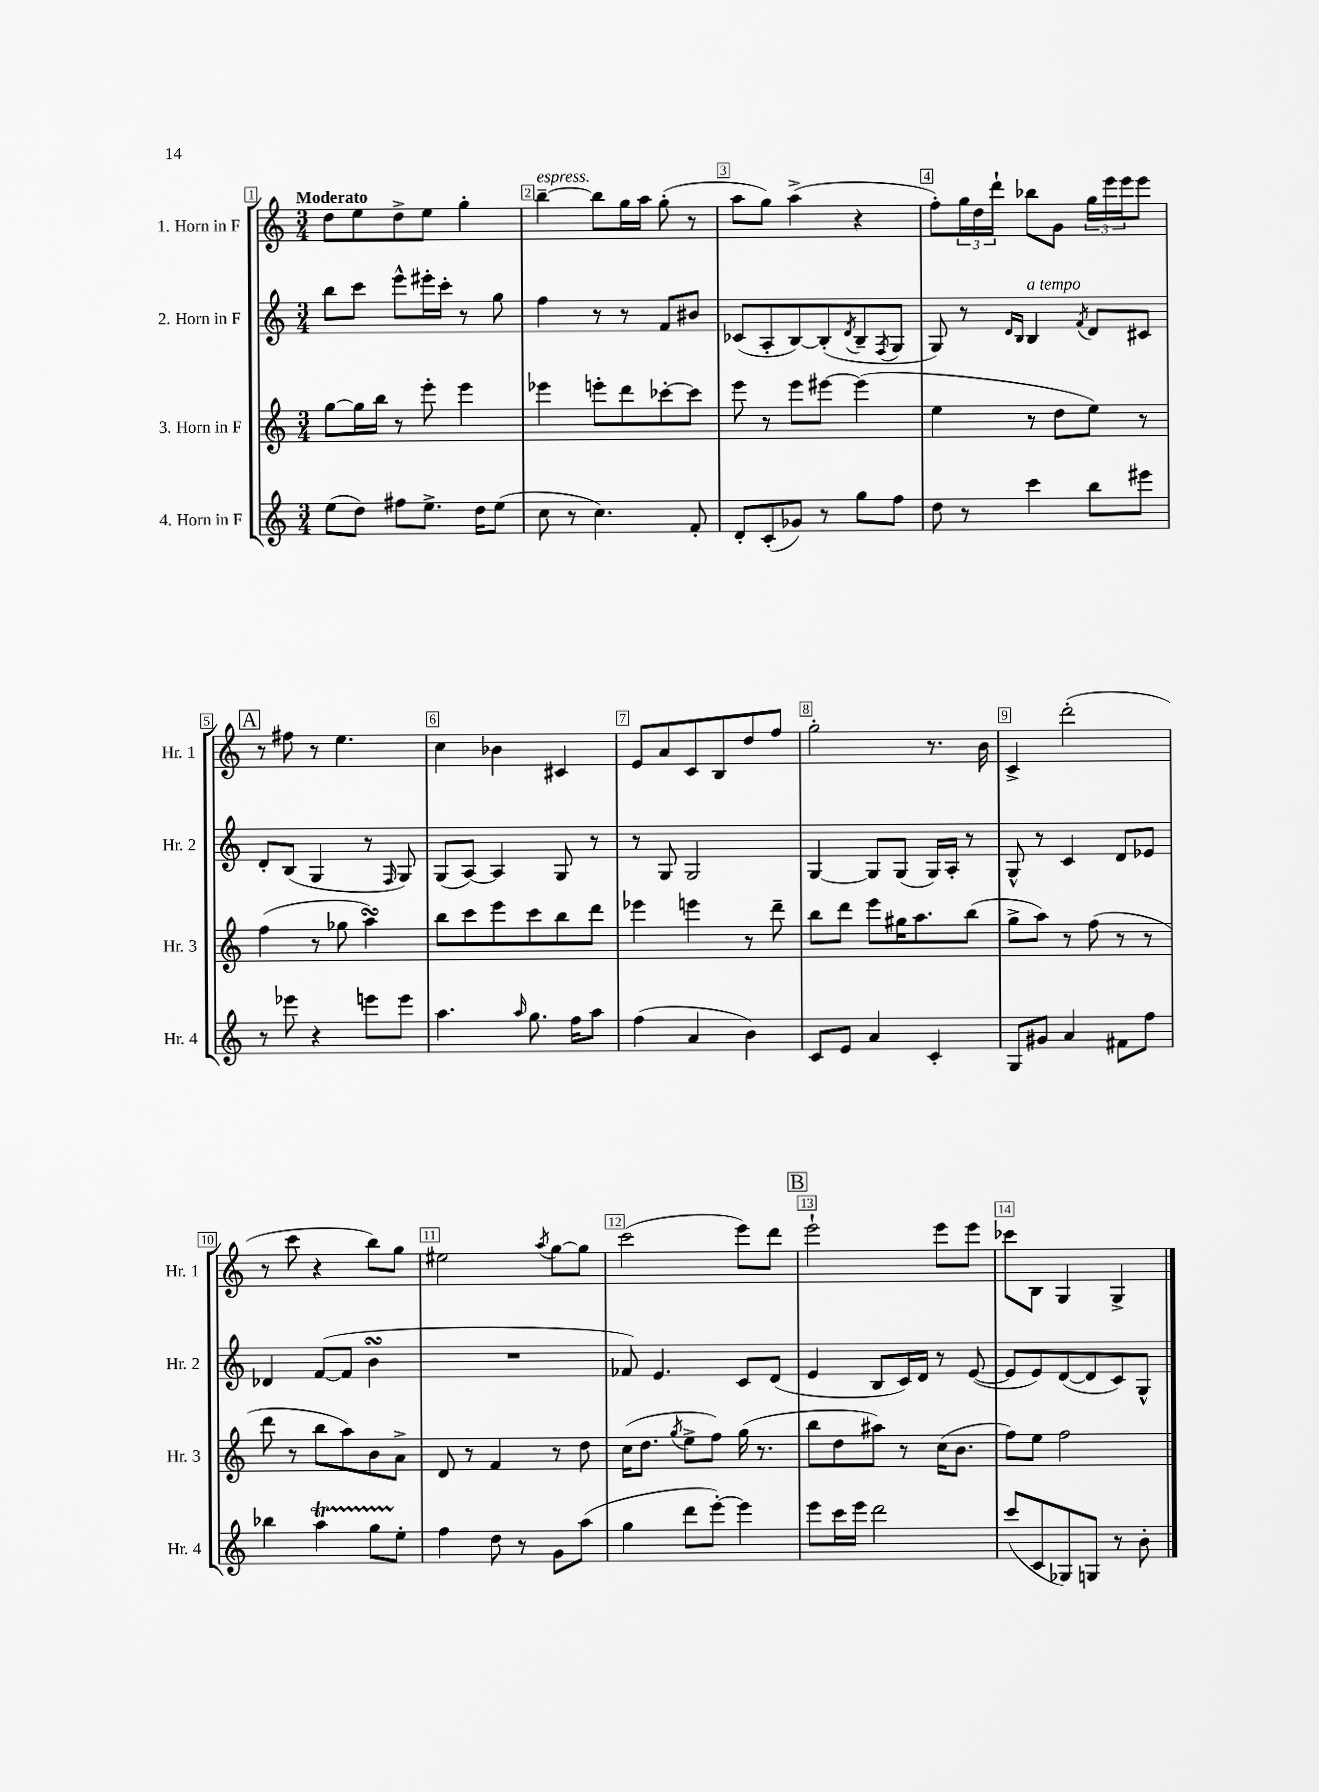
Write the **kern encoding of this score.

**kern	**kern	**kern	**kern
*part4	*part3	*part2	*part1
*staff4	*staff3	*staff2	*staff1
*I"4. Horn in F	*I"3. Horn in F	*I"2. Horn in F	*I"1. Horn in F
*I'Hr. 4	*I'Hr. 3	*I'Hr. 2	*I'Hr. 1
*clefG2	*clefG2	*clefG2	*clefG2
*k[]	*k[]	*k[]	*k[]
*M3/4	*M3/4	*M3/4	*M3/4
=1	=1	=1	=1
!	!	!	!LO:TX:a:B:t=Moderato
(8ee\L	[8gg\L	8bb\L	8dd\L
8dd\J)	16gg\L]	8ccc\J	8ee\
.	16bb\JJ	.	.
8ff#X\L	8r	8eee^^\L	8dd^\
8.ee^\J	8eee'\	16eee#X'\L	8ee\J
.	.	16ccc'\JJ	.
.	4eee\	8r	4gg'\
16dd\KL	.	.	.
(8ee\J	.	8gg\	.
=2	=2	=2	=2
!	!	!	!LO:TX:a:i:t=espress.
8cc\	4eee-X\	4ff\	[4bb~\
8r	.	.	.
4.cc\)	8eeen'\L	8r	8bb\L]
.	8ddd\	8r	16gg\L
.	.	.	16aa\JJ
.	[8ccc-X'\	8f/L	(8gg'\
8f'/	8ccc-\J]	8b#X/J	8r
=3	=3	=3	=3
8d'/L	8eee\	(8c-X/L	8aa\L
(8c'/	8r	8A'/	8gg\J)
8g-X/J)	8eee\L	[8B/)	(4aa^\
8r	[8eee#X\J	(8B'/]	.
.	.	8qd/	.
8gg\L	(4eee#\]	8B~/	4r
.	.	8qF/	.
8ff\J	.	8G/J	.
=4	=4	=4	=4
8dd\	4ee\	8G/)	8ff'\L)
8r	.	8r	24gg\L
.	.	.	24dd\
.	.	.	24ddd`\JJ
.	.	16qqd/LL	.
.	.	16qqB/JJ	.
!	!	!LO:TX:a:i:t=a tempo	!
4ccc\	8r	4B/	8bb-X\L
.	8dd\L	.	8g\J
.	.	8qf/	.
8bb\L	8ee\J)	8d/L	24gg\LL
.	.	.	24eee\
.	.	.	24eee\J
8eee#X\J	8r	8c#X/J	8eee\J
!!LO:LB:g=z
!!LO:REH:place=s1:t=A
=5	=5	=5	=5
8r	(4ff\	8d'/L	8r
8eee-X\	.	(8B/J	8ff#X\
4r	8r	4G/	8r
.	8gg-X\	.	4.ee\
8eeen\L	4aasSSS\)	8r	.
.	.	16qqF/	.
8eee\J	.	8G/)	.
=6	=6	=6	=6
4.aa\	8bb\L	(8G/L	4cc\
.	8ccc\	[8A/J)	.
.	8eee\	4A/]	4b-X\
16qqaa/	.	.	.
8.gg\	8ccc\	.	.
.	8bb\	8G/	4c#X/
16ff\KL	.	.	.
8aa\J	8ddd\J	8r	.
=7	=7	=7	=7
(4ff\	4eee-X\	8r	8e/L
.	.	8G/	8a/
4a/	4eeen\	2G/	8c/
.	.	.	8B/
4b\)	8r	.	8dd/
.	8ddd~\	.	8ff/J
=8	=8	=8	=8
8c/L	8bb\L	[4G/	2gg'\
8e/J	8ddd\J	.	.
4a/	8eee\L	8G/L]	.
.	16gg#X\K	(8G/J	.
.	8.aa\	.	.
4c'/	.	16G/LL)	8.r
.	.	16A'/JJ	.
.	(8bb\J	8r	.
.	.	.	16b\
=9	=9	=9	=9
8G/L	8gg^\L	8G^^/	4c^/
8g#X/J	8aa\J)	8r	.
4a/	8r	4c/	(2ddd'\
.	(8ff\	.	.
8f#X\L	8r	8d/L	.
8ff\J	8r	8e-X/J	.
!!LO:LB:g=z
=10	=10	=10	=10
4bb-X\	8ddd\	4d-X/	8r
.	8r	.	8ccc\
4aaT\	8bb\L	([8f/L	4r
.	8aa\)	8f/J]	.
8ggTTT\L	8b\	4bsSsS\	8bb\L)
8ee'\J	8a^\J	.	8gg\J
=11	=11	=11	=11
4ff\	8d/	2.r	2ee#X\
.	8r	.	.
8dd\	4f/	.	.
8r	.	.	.
.	.	.	8qaa/
8g\L	8r	.	[8gg\L
(8aa\J	8dd\	.	8gg\J]
=12	=12	=12	=12
4gg\	(16cc\KL	8f-X/)	(2ccc\
.	8.dd\J	.	.
.	.	4.e/	.
.	8qgg/	.	.
8ddd\L	8ee^\L	.	.
[8eee'\J)	8ff\J)	.	.
4eee\]	(16gg\	8c/L	8eee\L)
.	8.r	.	.
.	.	(8d/J	8ddd\J
!!LO:REH:place=s1:t=B
=13	=13	=13	=13
8eee\L	8bb\L	4e/	2eee`\
16ccc\L	8dd\	.	.
16eee\JJ	.	.	.
2ddd\	8aa#X\J)	8B/L	.
.	8r	16c/L)	.
.	.	16d/JJ	.
.	(16cc\KL	8r	8eee\L
.	8.b\J	.	.
.	.	([8e/	8eee\J
=14	=14	=14	=14
(8ccc/L	8ff\L)	8e/L]	8ccc-X\L
8c/	8ee\J	8e/)	8B\J
8G-X/)	2ff\	([8d/	4G/
8Gn/J	.	8d/]	.
8r	.	8c/)	4G^/
8b'\	.	8G^^/J	.
==	==	==	==
*-	*-	*-	*-
